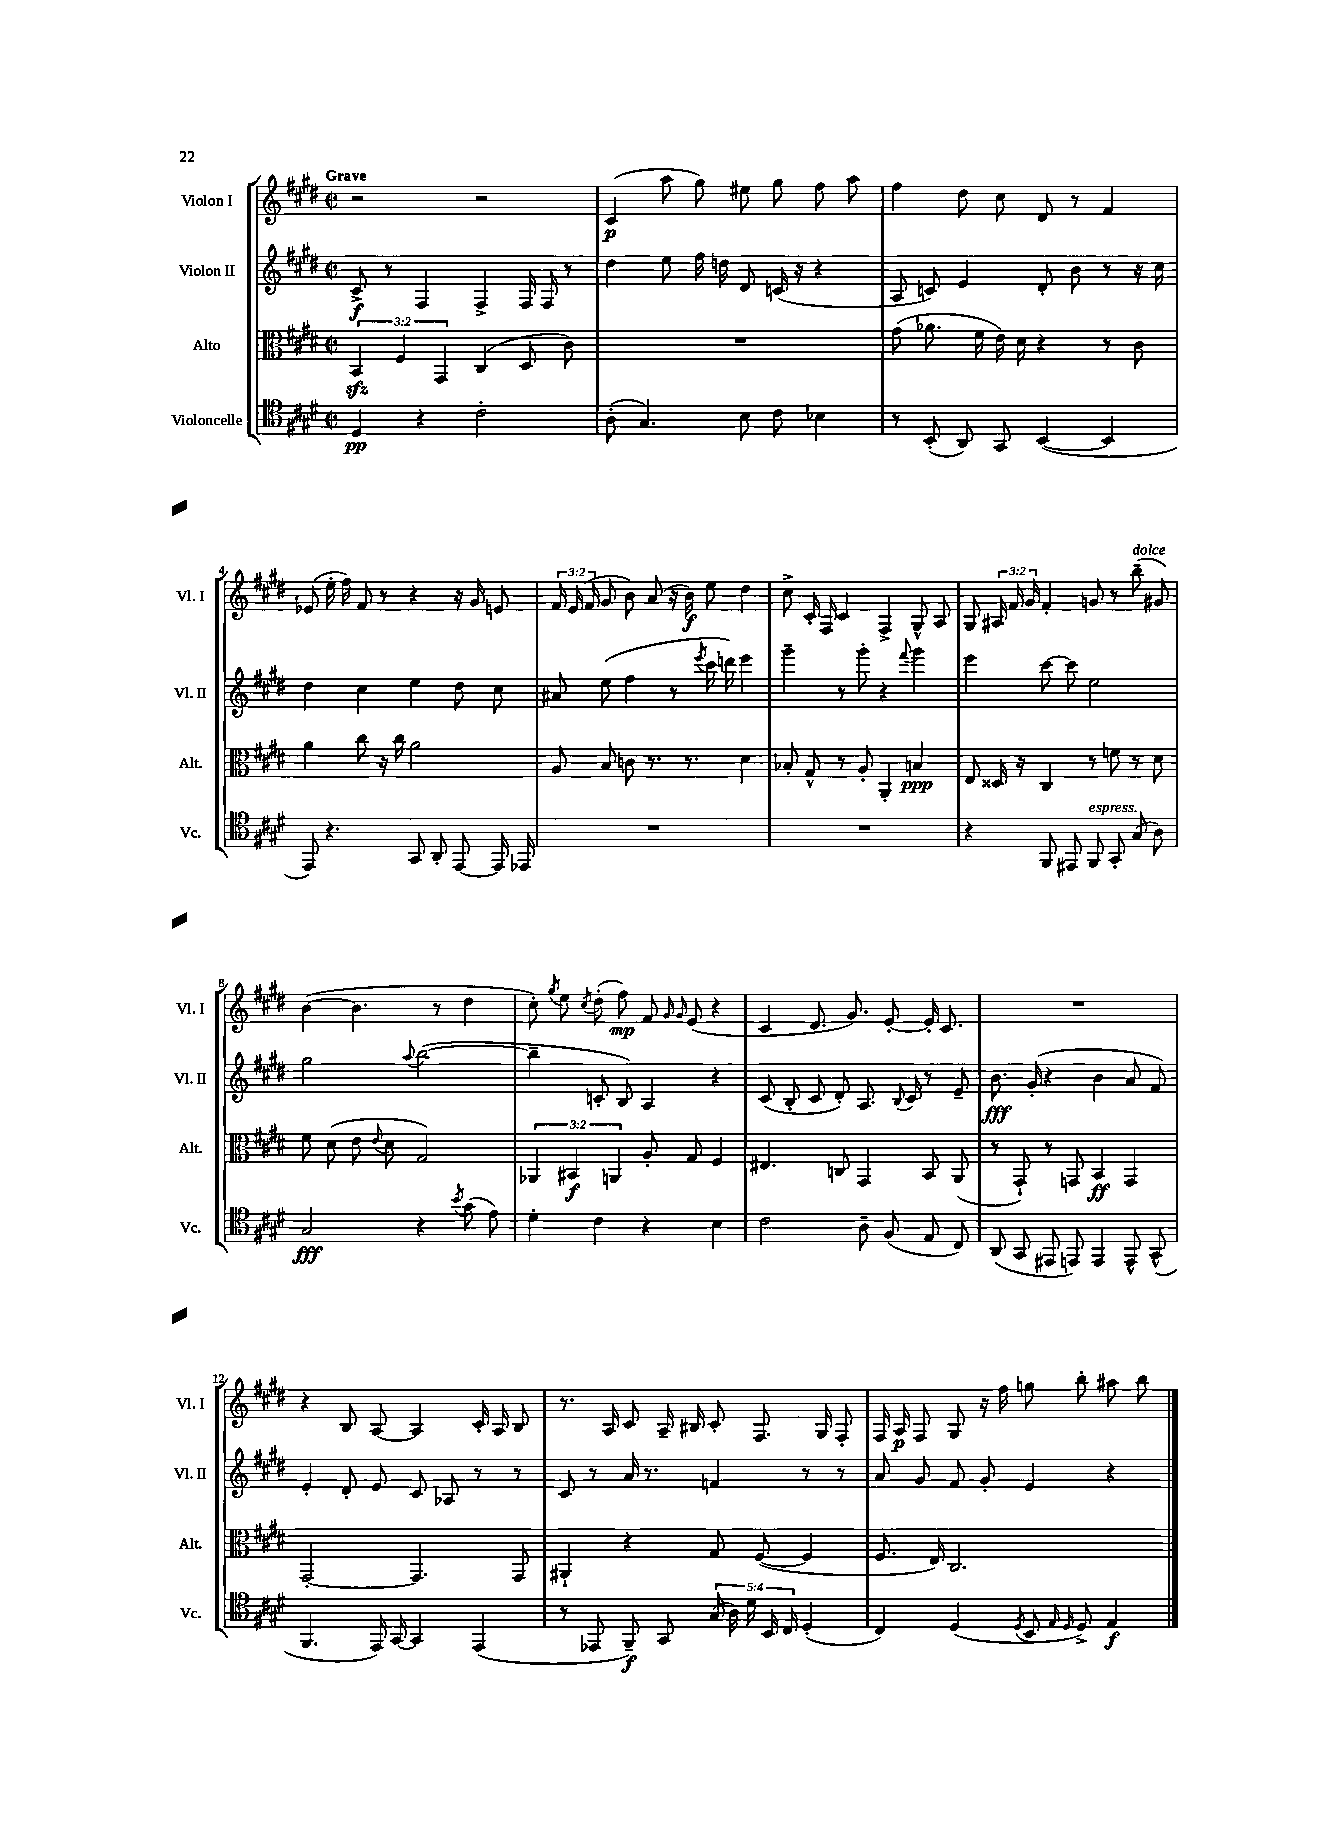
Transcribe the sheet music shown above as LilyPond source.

<<
\new StaffGroup <<
\new Staff = "s0" \with { instrumentName = "Violon I" shortInstrumentName = "Vl. I" } {
    \clef treble \key e \major \defaultTimeSignature \time 2/2 \override Staff.TupletNumber.text = #tuplet-number::calc-fraction-text \tempo "Grave"
    \autoBeamOff r2 r2 |
    cis'4\p( a''8 gis''8) eis''8 gis''8 fis''8 a''8 |
    fis''4 dis''8 cis''8 dis'8 r8 fis'4 |
    ees'8( e''16-. fis''16) fis'8 r8 r4 r16 gis'16 e'8 |
    \tuplet 3/2 { fis'16 e'16( fis'16 } gis'8 b'8) a'8( r16 b'16\f) e''8 dis''4 |
    cis''8-> cis'16-. fis16 cis'4 fis4-> gis8-^ a8 |
    gis8 \tuplet 3/2 { ais16 fis'16 gis'16 } fis'4-. g'8 r8 b''8--^\markup { \italic "dolce" }( gis'8) |
    b'4~( b'4. r8 dis''4 |
    cis''8-.) \acciaccatura { gis''8 } e''8 \acciaccatura { cis''8 } dis''8-.( fis''8\mp) fis'8 \grace { gis'16 gis'16 } e'8( r4 |
    cis'4 dis'8. gis'8.) e'8~-. e'16-. cis'8. |
    R1 |
    r4 b8 a8~ a4 cis'16-. a16 b8 |
    r8. a16 cis'8 a16-- bis16 cis'8-. fis8. gis16 fis8-. |
    fis16 a16\p fis8 gis8 r16 fis''16 g''8 b''8-. ais''8 b''8 \bar "|." |
}
\new Staff = "s1" \with { instrumentName = "Violon II" shortInstrumentName = "Vl. II" } {
    \clef treble \key e \major \defaultTimeSignature \time 2/2
    \autoBeamOff cis'8->\f r8 fis4 fis4-> fis16 fis16 r8 |
    dis''4 e''8 fis''16 d''16 dis'8 c'16( r16 r4 |
    a8 c'8) e'4 dis'8-. b'8 r8 r16 cis''16 |
    dis''4 cis''4 e''4 dis''8 cis''8 |
    ais'8 e''8( fis''4 r8 \acciaccatura { e'''8 } cis'''16 d'''16) e'''4 |
    gis'''4-- r8 gis'''8-. r4 \appoggiatura { fis'''8 } gis'''4 |
    e'''4 cis'''8~ cis'''8 e''2 |
    gis''2 \appoggiatura { a''8 } b''2~( |
    b''4-- c'8-. b8) a4 r4 |
    cis'8( b8-. cis'8 dis'8-.) a8. \appoggiatura { b8 } cis'16 r8 e'8-- |
    b'8.\fff gis'16-.( r4 b'4 a'8 fis'8) |
    e'4-. dis'8-. e'8 cis'8 aes8 r8 r8 |
    cis'8 r8 a'16 r8. f'4 r8 r8 |
    a'8 gis'8 fis'8 gis'8-. e'4 r4 \bar "|." |
}
\new Staff = "s2" \with { instrumentName = "Alto" shortInstrumentName = "Alt." } {
    \clef alto \key e \major \defaultTimeSignature \time 2/2 \override Staff.TupletNumber.text = #tuplet-number::calc-fraction-text
    \autoBeamOff \tuplet 3/2 { b,4\sfz fis4 gis,4 } cis4( dis8 cis'8) |
    R1 |
    gis'8( aes'8. fis'16 e'16) dis'16 r4 r8 cis'8 |
    a'4 cis''8 r16 cis''16 a'2 |
    a8 b8 c'8 r8. r8. dis'4 |
    bes8-. gis8-^ r8 a8-. a,4-. b4\ppp |
    e8 disis16 r16 cis4 r8 f'8 r8 dis'8 |
    fis'8 dis'8( e'8 \appoggiatura { e'8 } dis'8 gis2) |
    \tuplet 3/2 { aes,4 bis,4\f a,4 } a8-. gis8 fis4 |
    eis4. c8 gis,4 b,8 a,8( |
    r8 gis,8-!) r8 g,8 b,4\ff g,4 |
    gis,2~-. gis,4. gis,8 |
    ais,4-! r4 gis8 fis8~( fis4 |
    fis8. e16) cis2. \bar "|." |
}
\new Staff = "s3" \with { instrumentName = "Violoncelle" shortInstrumentName = "Vc." } {
    \clef tenor \key e \major \defaultTimeSignature \time 2/2 \override Staff.TupletNumber.text = #tuplet-number::calc-fraction-text
    \autoBeamOff dis4\pp r4 cis'2-. |
    a8-.( gis4.) b8 cis'8 bes4 |
    r8 b,8-.( a,8) gis,8 b,4~( b,4 |
    e,8) r4. gis,8 a,8-. e,8~ e,16 ees,16 |
    R1 |
    R1 |
    r4 fis,8 eis,8 fis,8^\markup { \italic "espress." } gis,8-. gis8( a8) |
    gis2\fff r4 \acciaccatura { b'8 } gis'8( e'8) |
    dis'4-. cis'4 r4 b4 |
    cis'2 a8-- fis8( e8 cis8) |
    a,8( gis,8 eis,8 e,8) e,4 e,8-^ gis,8-^( |
    fis,4. e,16) gis,16~ gis,4 e,4( |
    r8 ees,8 fis,8--\f) gis,8 \tuplet 5/4 { gis16( a16) dis'16 b,16 cis16 } dis4-.( |
    cis4) dis4( \acciaccatura { dis8 } b,8 \grace { e16 dis16 } dis8->) e4\f \bar "|." |
}
>>
>>
